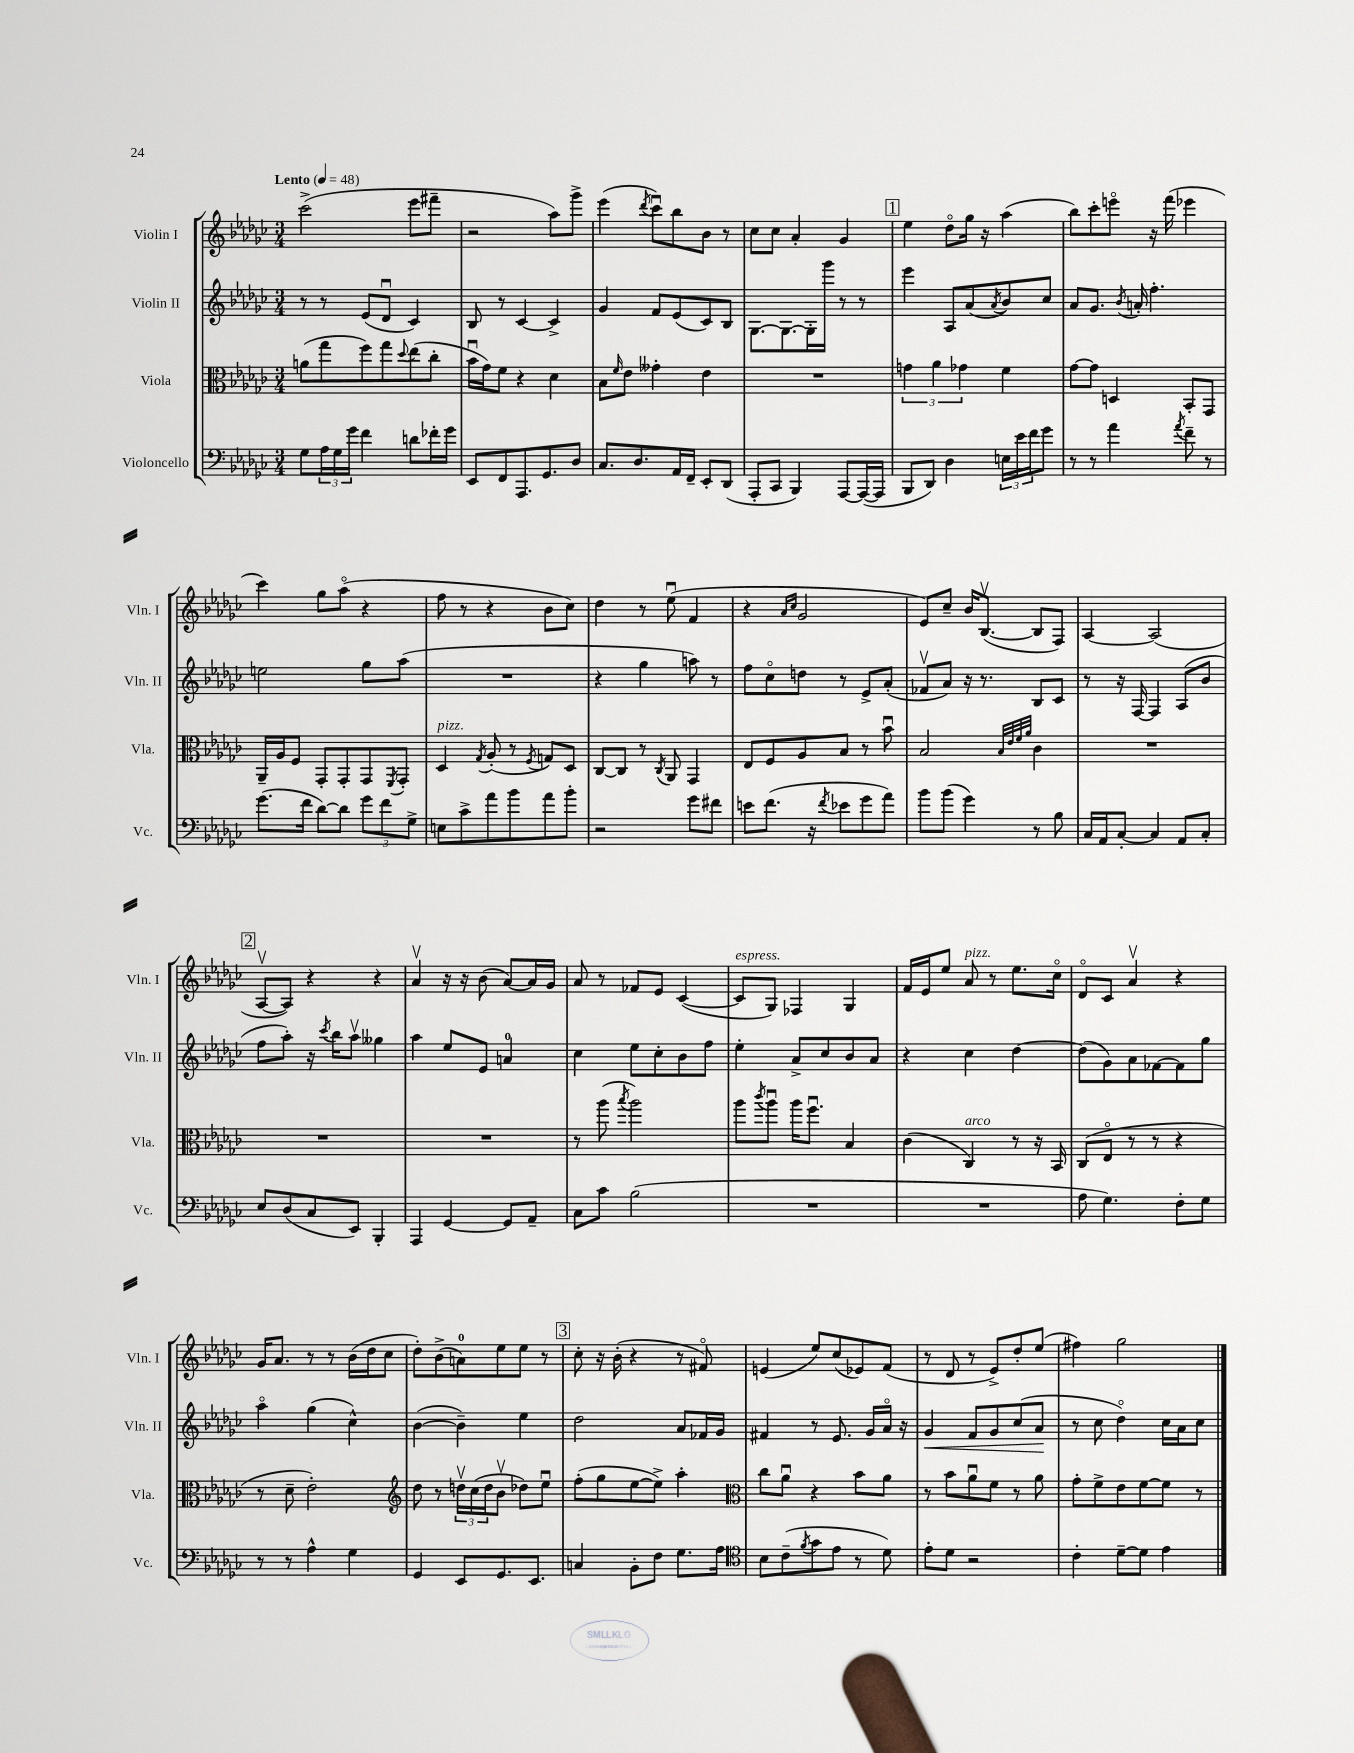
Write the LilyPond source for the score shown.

<<
\new StaffGroup <<
\new Staff = "s0" \with { instrumentName = "Violin I" shortInstrumentName = "Vln. I" } {
    \clef treble \key ges \major \numericTimeSignature \time 3/4 \tempo "Lento" 4 = 48
    ces'''2->( ees'''8 fis'''8-- |
    r2 aes''8) ges'''8-> |
    ees'''4( \acciaccatura { des'''8 } ces'''8\downbow) bes''8 bes'8 r8 |
    ces''8 ces''8 aes'4-. ges'4 |
    \mark \markup { \box "1" } ees''4 des''8\flageolet ges''16 r16 aes''4( |
    bes''8) ces'''8-. e'''8\flageolet r16 f'''16( ees'''4 |
    ces'''4) ges''8 aes''8\flageolet( r4 |
    f''8 r8 r4 bes'8 ces''8) |
    des''4 r8 ees''8\downbow( f'4 |
    r4 \grace { aes'16 ces''16 } ges'2 |
    ees'8) ces''8-- bes'16 bes8.~\upbow( bes8 f8) |
    aes4~ aes2( |
    \mark \markup { \box "2" } aes8~\upbow aes8) r4 r4 |
    aes'4\upbow r16 r16 bes'8( aes'8~) aes'16 ges'16 |
    aes'8 r8 fes'8 ees'8 ces'4~( |
    ces'8^\markup { \italic "espress." } ges8) fes4 ges4 |
    f'16 ees'16 ees''8 aes'8^\markup { \italic "pizz." } r8 ees''8. ces''16\flageolet |
    des'8\flageolet ces'8 aes'4\upbow r4 |
    ges'16 aes'8. r8 r8 bes'16( des''16 ces''8 |
    des''8-.) bes'8->( a'8-0) ees''8 ees''8 r8 |
    \mark \markup { \box "3" } ces''8-. r16 bes'16-.( r4 r8 fis'8\flageolet) |
    e'4( ees''8) ces''8( ees'8) f'8( |
    r8 des'8 r8 ees'8->) des''8-. ees''8( |
    fis''4) ges''2 \bar "|." |
}
\new Staff = "s1" \with { instrumentName = "Violin II" shortInstrumentName = "Vln. II" } {
    \clef treble \key ges \major \numericTimeSignature \time 3/4
    r8 r8 ees'8( des'8\downbow ces'4) |
    bes8 r8 ces'4~ ces'4-> |
    ges'4 f'8 ees'8( ces'8) bes8 |
    ges8.~ ges8.~ ges16-. ges'''16 r8 r8 |
    \mark \markup { \box "1" } ees'''4 aes8 aes'8( \acciaccatura { aes'8 } bes'8) ces''8 |
    aes'8 ges'8. \acciaccatura { bes'8 } a'16-. f''4.-. |
    e''2 ges''8 aes''8( |
    R2. |
    r4 ges''4 a''8) r8 |
    f''8 ces''8\flageolet d''8 r8 ees'8-> aes'8-.( |
    fes'8\upbow aes'8) r16 r8. bes8 ces'8 |
    r8 r16 f16~ f4 aes8( bes'8 |
    \mark \markup { \box "2" } f''8 aes''8-.) r16 \acciaccatura { ces'''8 } bes''16 aes''8\upbow geses''4 |
    aes''4 ees''8 ees'8 a'4-0 |
    ces''4 ees''8 ces''8-. bes'8 f''8 |
    ees''4-. aes'8-> ces''8 bes'8 aes'8 |
    r4 ces''4 des''4~ |
    des''8( ges'8) aes'8 fes'8~ fes'8 ges''8 |
    aes''4\flageolet ges''4( ces''4-^) |
    bes'4~( bes'4--) ees''4 |
    \mark \markup { \box "3" } des''2 aes'8 fes'16 ges'16 |
    fis'4 r8 ees'8. ges'16 aes'16\flageolet r16 |
    ges'4\< f'8 ges'8 ces''8( aes'8\! |
    r8 ces''8 des''4\flageolet) ces''16 aes'16 ces''8 \bar "|." |
}
\new Staff = "s2" \with { instrumentName = "Viola" shortInstrumentName = "Vla." } {
    \clef alto \key ges \major \numericTimeSignature \time 3/4
    a'8( ges''8 f''8) ges''8 \appoggiatura { des''8 } ees''8( ces''8-. |
    bes'16\downbow ges'16) f'8 r4 des'4 |
    bes8 \grace { f'16 } ees'8 geses'4-. ees'4 |
    R2. |
    \mark \markup { \box "1" } \tuplet 3/2 { g'4 aes'4 ges'4 } f'4 |
    ges'8~ ges'8 d4 bes,8-. ges,8 |
    aes,16-- aes16 f8 ges,8-. ges,8-. ges,8 \acciaccatura { f,8 } ges,8-. |
    des4^\markup { \italic "pizz." } \acciaccatura { ges8 } aes8-.( r8 \acciaccatura { f8 } g8) des8 |
    ces8~ ces8 r8 \acciaccatura { ces8 } aes,8 ges,4 |
    ees8 f8 aes8 bes8 r8 bes'8\downbow |
    bes2 \grace { bes32 ees'32 f'32 aes'32 } ces'4 |
    R2. |
    \mark \markup { \box "2" } R2. |
    R2. |
    r8 aes''8( \acciaccatura { bes''8 } aes''2) |
    aes''8 \acciaccatura { ces'''8 } aes''8\downbow aes''16 f''8.\downbow bes4 |
    ces'4( ces4^\markup { \italic "arco" }) r8 r16 bes,16 |
    ces8( ees8\flageolet r8 r8 r4 |
    r8 des'8-- ees'2-.) |
    \clef treble des''8 r8 \tuplet 3/2 { d''16\upbow ces''16( d''16 } bes'8\upbow des''8) ees''8\downbow |
    \mark \markup { \box "3" } f''8-.( ges''8 ees''8~ ees''8->) aes''4-. |
    \clef alto ces''8 aes'8\downbow r4 bes'8 aes'8 |
    r8 bes'8 aes'8\downbow f'8 r8 aes'8 |
    ges'8-. f'8-> ees'8 f'8~ f'8 r8 \bar "|." |
}
\new Staff = "s3" \with { instrumentName = "Violoncello" shortInstrumentName = "Vc." } {
    \clef bass \key ges \major \numericTimeSignature \time 3/4
    ges8 \tuplet 3/2 { aes16 ges16 ges'16 } f'4 d'8 fes'16-. ges'16 |
    ees,8 f,8 aes,,8. ges,8. des8 |
    ces8. des8. aes,16 f,16-- ees,8-. des,8( |
    aes,,8-. ces,8 bes,,4) aes,,8~ aes,,16~( aes,,16 |
    \mark \markup { \box "1" } bes,,8 des,8) des4 \tuplet 3/2 { e16 ees'16 f'16 } ges'8 |
    r8 r8 aes'4 \acciaccatura { aes'8 } f'8-- r8 |
    ges'8.( f'16 des'8~) des'8 \tuplet 3/2 { ges'8 f'8 ges8-> } |
    e8 ces'8-> aes'8 bes'8 aes'8 bes'8-. |
    r2 ges'8 fis'8 |
    e'8 f'8.( r16 \acciaccatura { f'8 } ees'8 ges'8 aes'8) |
    bes'8 bes'8( ges'4) r8 bes8 |
    ces16 aes,16 ces8~-. ces4 aes,8 ces8-. |
    \mark \markup { \box "2" } ees8 des8( ces8 ees,8) bes,,4-. |
    aes,,4 ges,4~ ges,8 aes,8-- |
    ces8 ces'8 bes2( |
    R2. |
    R2. |
    aes8 ges4.) f8-. ges8 |
    r8 r8 aes4-^ ges4 |
    ges,4 ees,8 ges,8. ees,8. |
    \mark \markup { \box "3" } c4 bes,8-. f8 ges8. aes16 |
    \clef tenor bes8 ces'8--( \acciaccatura { f'8 } ges'8 ees'8 r8 des'8) |
    ees'8-. des'8 r2 |
    ces'4-. des'8~-- des'8 ees'4 \bar "|." |
}
>>
>>
\layout { \context { \Score \remove "Bar_number_engraver" } }
